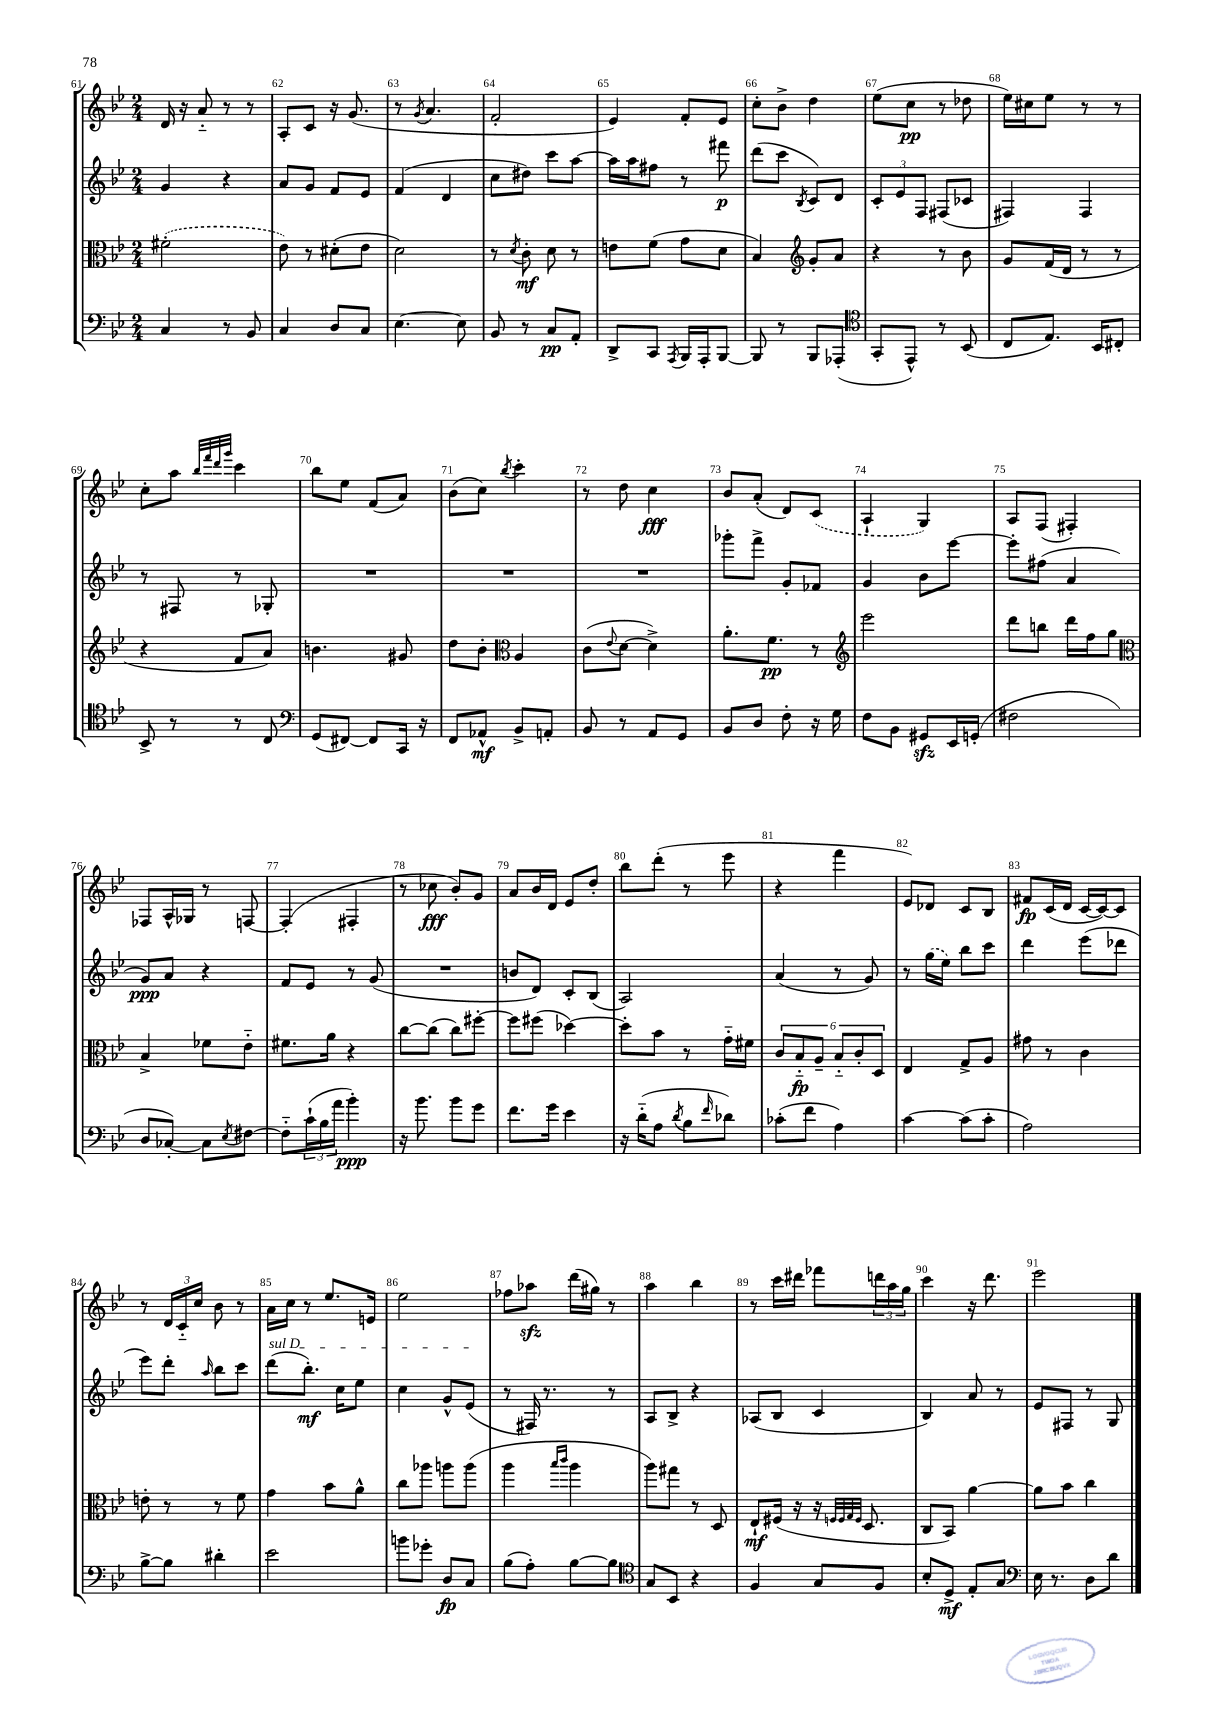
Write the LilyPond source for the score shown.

<<
\new StaffGroup <<
\new Staff = "s0" {
    \clef treble \key bes \major \numericTimeSignature \time 2/4
    d'16 r16 a'8-_ r8 r8 |
    a8-. c'8 r16 g'8.( |
    r8 \acciaccatura { g'8 } a'4. |
    f'2-. |
    ees'4) f'8-. ees'8 |
    c''8-. bes'8-> d''4 |
    ees''8( c''8\pp r8 des''8 |
    ees''16) cis''16 ees''8 r8 r8 |
    c''8-. a''8 \grace { bes''32 f'''32 d'''32 g'''32 } c'''4 |
    bes''8 ees''8 f'8( a'8) |
    bes'8( c''8) \acciaccatura { bes''8 } c'''4-. |
    r8 d''8 c''4\fff |
    bes'8 a'8-.( d'8) \once \slurDashed c'8( |
    a4-! g4) |
    a8 f8( fis4-.) |
    fes8 a16-^ ges16 r8 f8~ |
    f4-.( fis4-. |
    r8 ces''8\fff bes'8-.) g'8 |
    a'8 bes'16 d'16 ees'8 d''8-. |
    bes''8 d'''8-.( r8 ees'''8 |
    r4 f'''4 |
    ees'8) des'8 c'8 bes8 |
    fis'8\fp c'16( d'16 c'16~ c'16~) c'8 |
    r8 \tuplet 3/2 { d'16 c'16-_ c''16 } bes'8 r8 |
    a'16 c''16 r8 ees''8. e'16 |
    ees''2 |
    fes''8 aes''8\sfz d'''16( gis''16) r8 |
    a''4 bes''4 |
    r8 c'''16 dis'''16 fes'''8 \tuplet 3/2 { d'''16 a''16 g''16 } |
    c'''4 r16 d'''8. |
    ees'''2 \bar "|." |
}
\new Staff = "s1" {
    \clef treble \key bes \major \numericTimeSignature \time 2/4
    g'4 r4 |
    a'8 g'8 f'8 ees'8 |
    f'4( d'4 |
    c''8 dis''8) c'''8 a''8~ |
    a''16 a''16 fis''8 r8 fis'''8\p |
    d'''8( c'''8 \acciaccatura { bes8 } c'8) d'8 |
    \tuplet 3/2 { c'8-. ees'8 f8 } fis8( ces'8 |
    fis4) fis4 |
    r8 fis8 r8 ges8-. |
    R2 |
    R2 |
    R2 |
    ges'''8-. f'''8-> g'8-. fes'8 |
    g'4 bes'8 ees'''8~ |
    ees'''8-. fis''8( a'4 |
    g'8\ppp) a'8 r4 |
    f'8 ees'8 r8 g'8( |
    R2 |
    b'8 d'8) c'8-. bes8( |
    a2) |
    a'4( r8 g'8) |
    r8 \once \slurDashed g''16( ees''16) bes''8 c'''8 |
    d'''4 ees'''8( des'''8 |
    ees'''8) d'''8-. \grace { a''16 } bes''8 c'''8 |
    \once \override TextSpanner.bound-details.left.text = \markup { \italic "sul D" } d'''8\startTextSpan( bes''8.-.\mf) c''16 ees''8 |
    c''4 g'8-^ ees'8\stopTextSpan( |
    r8 fis16) r8. r8 |
    a8 bes8-> r4 |
    aes8( bes8 c'4 |
    bes4) a'8 r8 |
    ees'8 fis8 r8 g8 \bar "|." |
}
\new Staff = "s2" {
    \clef alto \key bes \major \numericTimeSignature \time 2/4
    \once \slurDashed fis'2-.( |
    ees'8) r8 dis'8-.( ees'8 |
    d'2) |
    r8 \acciaccatura { d'8 } c'8-.\mf d'8 r8 |
    e'8 f'8( g'8 d'8 |
    bes4) \clef treble g'8-. a'8 |
    r4 r8 bes'8 |
    g'8 f'16( d'16 r8 r8 |
    r4 f'8 a'8) |
    b'4. gis'8 |
    d''8 bes'8-. \clef alto a4 |
    c'8( \appoggiatura { ees'8 } d'8~ d'4->) |
    a'8.-. f'8.\pp r8 |
    \clef treble ees'''2 |
    d'''8 b''8 d'''16 f''16 g''8 |
    \clef alto bes4-> fes'8 ees'8-_ |
    fis'8. a'16 r4 |
    c''8~ c''8( c''8) fis''8~-. |
    fis''8 fis''8( des''4~) |
    des''8-. bes'8 r8 g'16-_ fis'16 |
    \tuplet 6/4 { c'8 bes8-_\fp a8-- bes8-_ c'8-. d8 } |
    ees4 g8-> a8 |
    gis'8 r8 c'4 |
    e'8-. r8 r8 f'8 |
    g'4 bes'8 a'8-^ |
    c''8 aes''8 a''8 a''8( |
    a''4 \grace { bes''16 c'''16 } a''4 |
    a''8) gis''8 r8 d8 |
    ees8-!\mf fis16( r16 r16 \grace { f32 f32 g32 f32 } d8. |
    c8 bes,8) a'4~ |
    a'8 bes'8 c''4 \bar "|." |
}
\new Staff = "s3" {
    \clef bass \key bes \major \numericTimeSignature \time 2/4
    c4 r8 bes,8 |
    c4 d8 c8 |
    ees4.~ ees8 |
    bes,8 r8 c8\pp a,8-. |
    d,8-> c,8 \acciaccatura { a,,8 } bes,,16 a,,16-. bes,,8~ |
    bes,,8 r8 bes,,8 aes,,8-.( |
    \clef tenor g,8-. ees,8-^) r8 bes,8( |
    c8 ees8.) bes,16 cis8-. |
    bes,8-> r8 r8 c8 |
    \clef bass g,8( fis,8~) fis,8 c,16 r16 |
    f,8 aes,8-^\mf bes,8-> a,8-. |
    bes,8 r8 a,8 g,8 |
    bes,8 d8 f8-. r16 g16 |
    f8 bes,8 gis,8\sfz ees,16 g,16-.( |
    fis2 |
    d8 ces8~-.) ces8 \acciaccatura { ees8 } fis8~ |
    fis8-_ \tuplet 3/2 { c'16-!( bes16 a'16 } bes'4-.\ppp) |
    r16 bes'8. bes'8 g'8 |
    f'8. g'16 ees'4 |
    r16 d'16-_( a8 \acciaccatura { d'8 } bes8 \grace { f'16 } des'8) |
    ces'8-.( f'8 a4) |
    c'4~ c'8( c'8-. |
    a2) |
    bes8~-> bes8 dis'4-. |
    ees'2 |
    b'8 ges'8-. d8\fp c8 |
    bes8( a8-.) bes8~ bes8 |
    \clef tenor g8 bes,8 r4 |
    f4 g8 f8 |
    bes8-. d8->\mf ees8-. g8 |
    \clef bass ees16 r8. d8 d'8 \bar "|." |
}
>>
>>
\layout { \context { \Score currentBarNumber = #61 \override BarNumber.break-visibility = ##(#f #t #t) barNumberVisibility = #all-bar-numbers-visible } }
